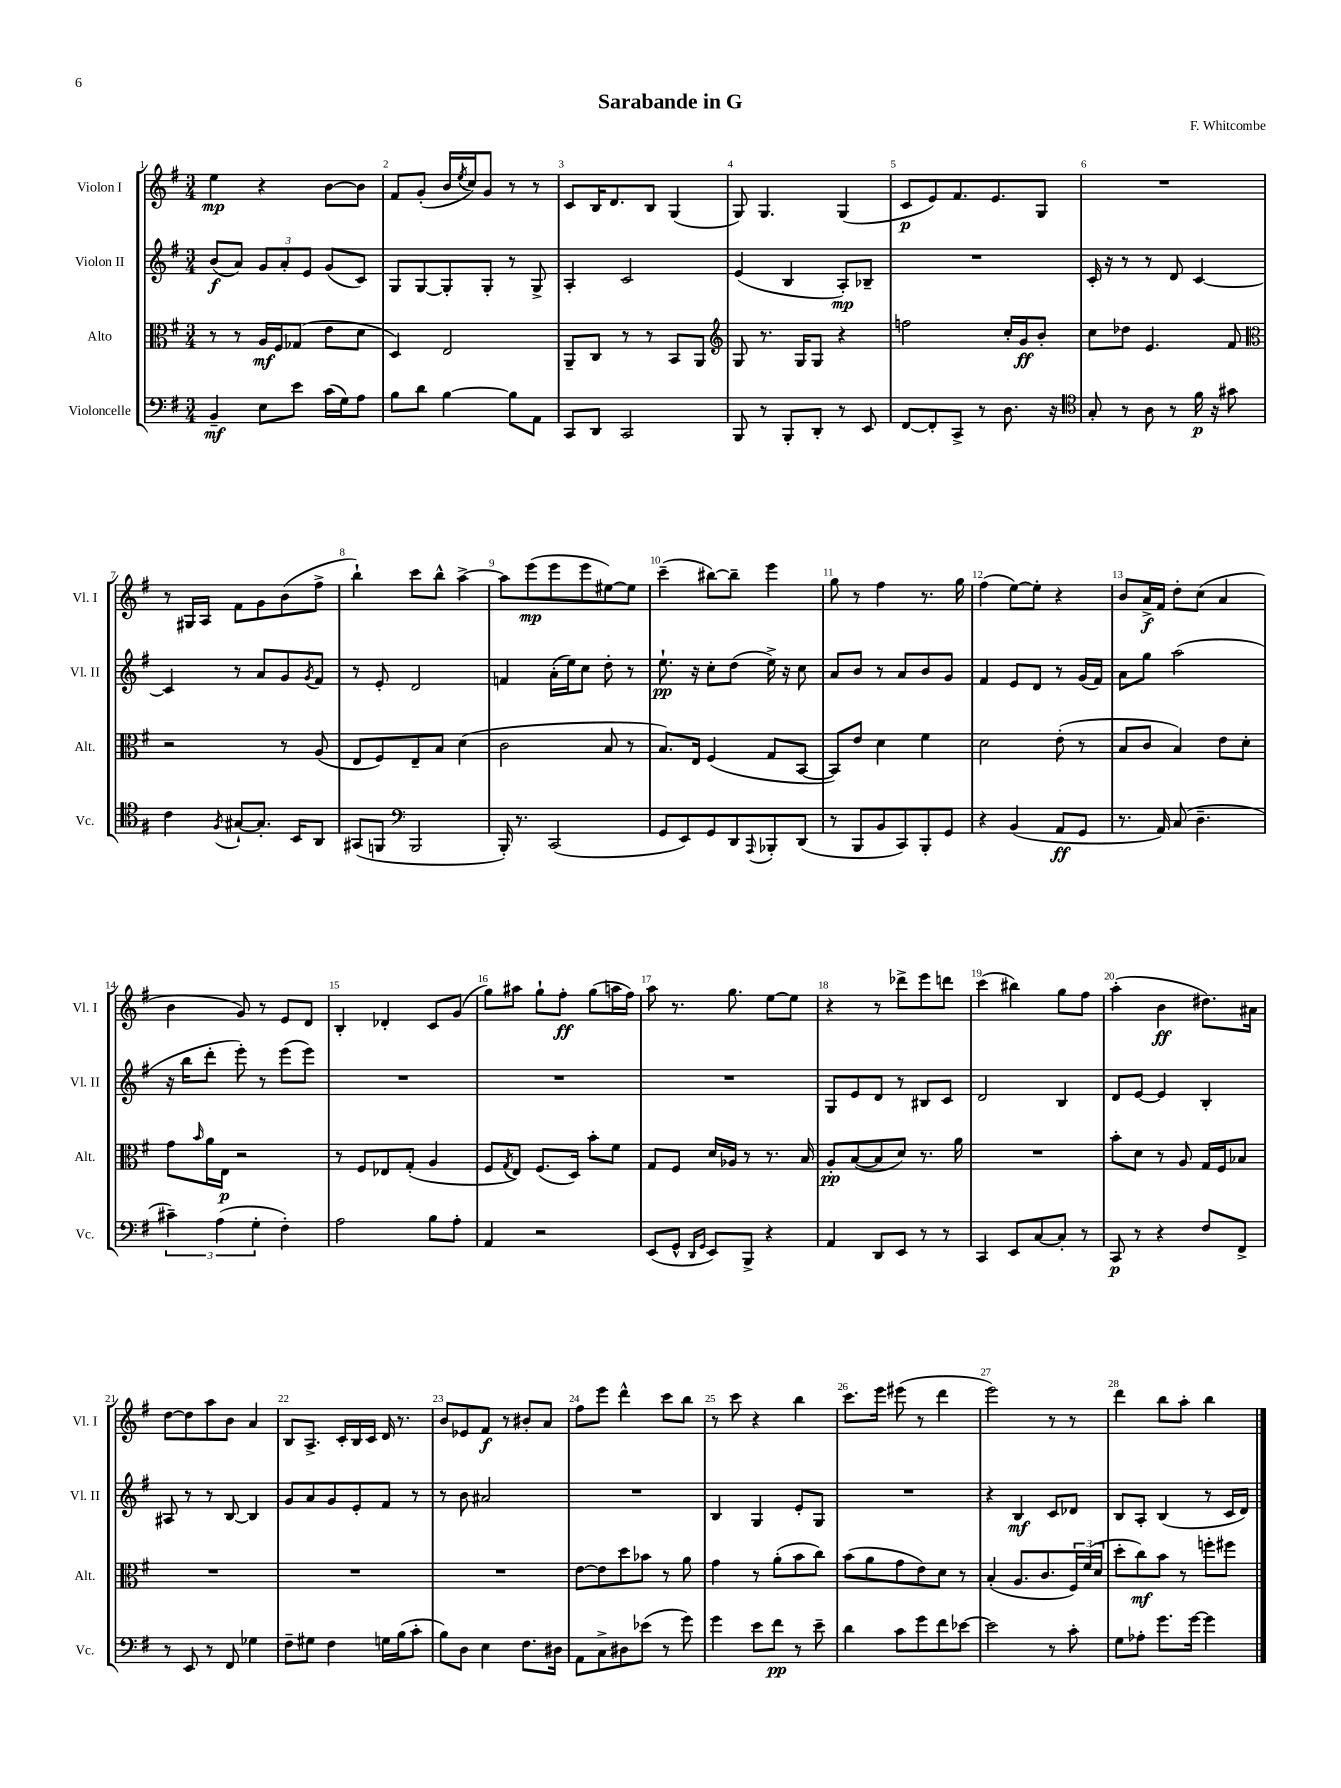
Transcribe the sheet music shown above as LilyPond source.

\header { title = "Sarabande in G" composer = "F. Whitcombe" }
<<
\new StaffGroup <<
\new Staff = "s0" \with { instrumentName = "Violon I" shortInstrumentName = "Vl. I" } {
    \clef treble \key g \major \numericTimeSignature \time 3/4
    e''4\mp r4 b'8~ b'8 |
    fis'8 g'8-.( b'16 \acciaccatura { e''8 } c''16) g'8 r8 r8 |
    c'8 b16 d'8. b8 g4( |
    g8) g4. g4( |
    c'8\p e'8) fis'8. e'8. g8 |
    R2. |
    r8 gis16 a16 fis'8 g'8 b'8( fis''8-> |
    b''4-!) c'''8 b''8-^ a''4~-> |
    a''8 e'''8\mp( e'''8 e'''8 eis''8~) eis''8 |
    c'''4--( bis''8~) bis''8-- e'''4 |
    g''8 r8 fis''4 r8. g''16 |
    fis''4( e''8~) e''8-. r4 |
    b'8 a'16->\f fis'16 d''8-. c''8( a'4 |
    b'4 g'8) r8 e'8 d'8 |
    b4-. des'4-. c'8 g'8( |
    g''8) ais''8 g''8-! fis''8-.\ff g''8( a''16 fis''16) |
    a''8 r8. g''8. e''8~ e''8 |
    r4 r8 des'''8-> e'''8 d'''8 |
    c'''4( bis''4) g''8 fis''8 |
    a''4-.( b'4\ff dis''8.) ais'16 |
    d''8~ d''8 a''8 b'8 a'4 |
    b8 a8.-> c'16-. b16 c'16 d'16 r8. |
    b'8 ees'8 fis'8\f r8 bis'8-. a'8 |
    fis''8 e'''8 d'''4-^ c'''8 b''8 |
    r8 c'''8 r4 b''4 |
    c'''8. e'''16 eis'''8( r8 d'''4 |
    e'''2) r8 r8 |
    d'''4 b''8 a''8-. b''4 \bar "|." |
}
\new Staff = "s1" \with { instrumentName = "Violon II" shortInstrumentName = "Vl. II" } {
    \clef treble \key g \major \numericTimeSignature \time 3/4
    b'8\f( a'8) \tuplet 3/2 { g'8 a'8-. e'8 } g'8( c'8) |
    g8 g8~ g8-. g8-. r8 g8-> |
    a4-. c'2 |
    e'4( b4 a8-.\mp) bes8-- |
    R2. |
    c'16-. r16 r8 r8 d'8 c'4~ |
    c'4 r8 a'8 g'8 \acciaccatura { g'8 } fis'8 |
    r8 e'8-. d'2 |
    f'4 a'16-.( e''16) c''8 d''8-. r8 |
    e''8.-!\pp r16 c''8-. d''8( e''16->) r16 c''8 |
    a'8 b'8 r8 a'8 b'8 g'8 |
    fis'4 e'8 d'8 r8 g'16( fis'16) |
    a'8 g''8 a''2( |
    r16 b''16 d'''8-. e'''8-.) r8 e'''8( e'''8) |
    R2. |
    R2. |
    R2. |
    g8 e'8 d'8 r8 bis8 c'8 |
    d'2 b4 |
    d'8 e'8~ e'4 b4-. |
    ais8 r8 r8 b8~ b4 |
    g'8 a'8 g'8 e'8-. fis'8 r8 |
    r8 b'8 ais'2 |
    R2. |
    b4 g4 e'8-. g8 |
    R2. |
    r4 b4\mf c'8 des'8 |
    b8 a8-. b4( r8 c'16 d'16) \bar "|." |
}
\new Staff = "s2" \with { instrumentName = "Alto" shortInstrumentName = "Alt." } {
    \clef alto \key g \major \numericTimeSignature \time 3/4
    r8 r8 a16\mf fis16 ges8( e'8 d'8 |
    d4) e2 |
    a,8-- c8 r8 r8 b,8 a,8 |
    \clef treble g8 r8. g16 g8 r4 |
    f''2 c''16-. g'16\ff b'8-. |
    c''8 des''8 e'4. fis'8 |
    \clef alto r2 r8 a8( |
    e8 fis8) e8-- b8 d'4( |
    c'2 b8 r8 |
    b8.) e16 fis4( g8 b,8~ |
    b,8) e'8 d'4 fis'4 |
    d'2 e'8-.( r8 |
    b8 c'8 b4) e'8 d'8-. |
    g'8 \grace { b'16 } a'16 e16\p r2 |
    r8 fis8 ees8 g8-.( a4 |
    fis8 \acciaccatura { g8 } e8) fis8.( d16) b'8-. fis'8 |
    g8 fis8 d'16 aes16 r8 r8. b16 |
    a8-.\pp b8~( b8 d'8) r8. a'16 |
    R2. |
    b'8-. d'8 r8 a8 g16 fis16 bes8 |
    R2. |
    R2. |
    R2. |
    e'8~ e'8 d''8 bes'8 r8 a'8 |
    g'4 r8 a'8-.( b'8 c''8) |
    b'8( a'8 g'8 e'8) d'8 r8 |
    b4-.( a8. c'8. \tuplet 3/2 { fis16) fis'16( d'16 } |
    d''8-. c''8\mf) b'8 r8 f''8-. fis''8 \bar "|." |
}
\new Staff = "s3" \with { instrumentName = "Violoncelle" shortInstrumentName = "Vc." } {
    \clef bass \key g \major \numericTimeSignature \time 3/4
    b,4--\mf e8 e'8 c'16( g16) a8 |
    b8 d'8 b4~ b8 a,8 |
    c,8 d,8 c,2 |
    b,,8 r8 b,,8-. d,8-. r8 e,8 |
    fis,8~ fis,8-. c,8-> r8 d8. r16 |
    \clef tenor g8-. r8 a8 r8 fis'16\p r16 gis'8 |
    c'4 \acciaccatura { fis8 } gis8~-! gis8.-. b,16 a,8 |
    gis,8( f,8 \clef bass b,,2 |
    b,,16-.) r8. c,2( |
    g,8 e,8) g,8 d,8 \appoggiatura { a,,8 } bes,,8-. d,8( |
    r8 b,,8 b,8 c,8) b,,8-. g,8 |
    r4 b,4( a,8\ff g,8 |
    r8. a,16) c8( d4.-- |
    \tuplet 3/2 { cis'4--) a4( g4-. } fis4-.) |
    a2 b8 a8-. |
    a,4 r2 |
    e,8( g,8-^ \grace { d,16 g,16 } e,8) b,,8-> r4 |
    a,4 d,8 e,8 r8 r8 |
    c,4 e,8 c8~ c8-. r8 |
    c,8\p r8 r4 fis8 fis,8-> |
    r8 e,8 r8 fis,8 ges4 |
    fis8-- gis8 fis4 g16 b16( c'8-. |
    b8) d8 e4 fis8. dis16 |
    a,8 c8-> dis8 ees'8( r8 g'8) |
    g'4 e'8 fis'8\pp r8 e'8-- |
    d'4 c'8 g'8 fis'8 ees'8~ |
    ees'2 r8 c'8-. |
    g8 aes8-. g'8. g'16~ g'4 \bar "|." |
}
>>
>>
\layout { \context { \Score \override BarNumber.break-visibility = ##(#f #t #t) barNumberVisibility = #all-bar-numbers-visible } }
